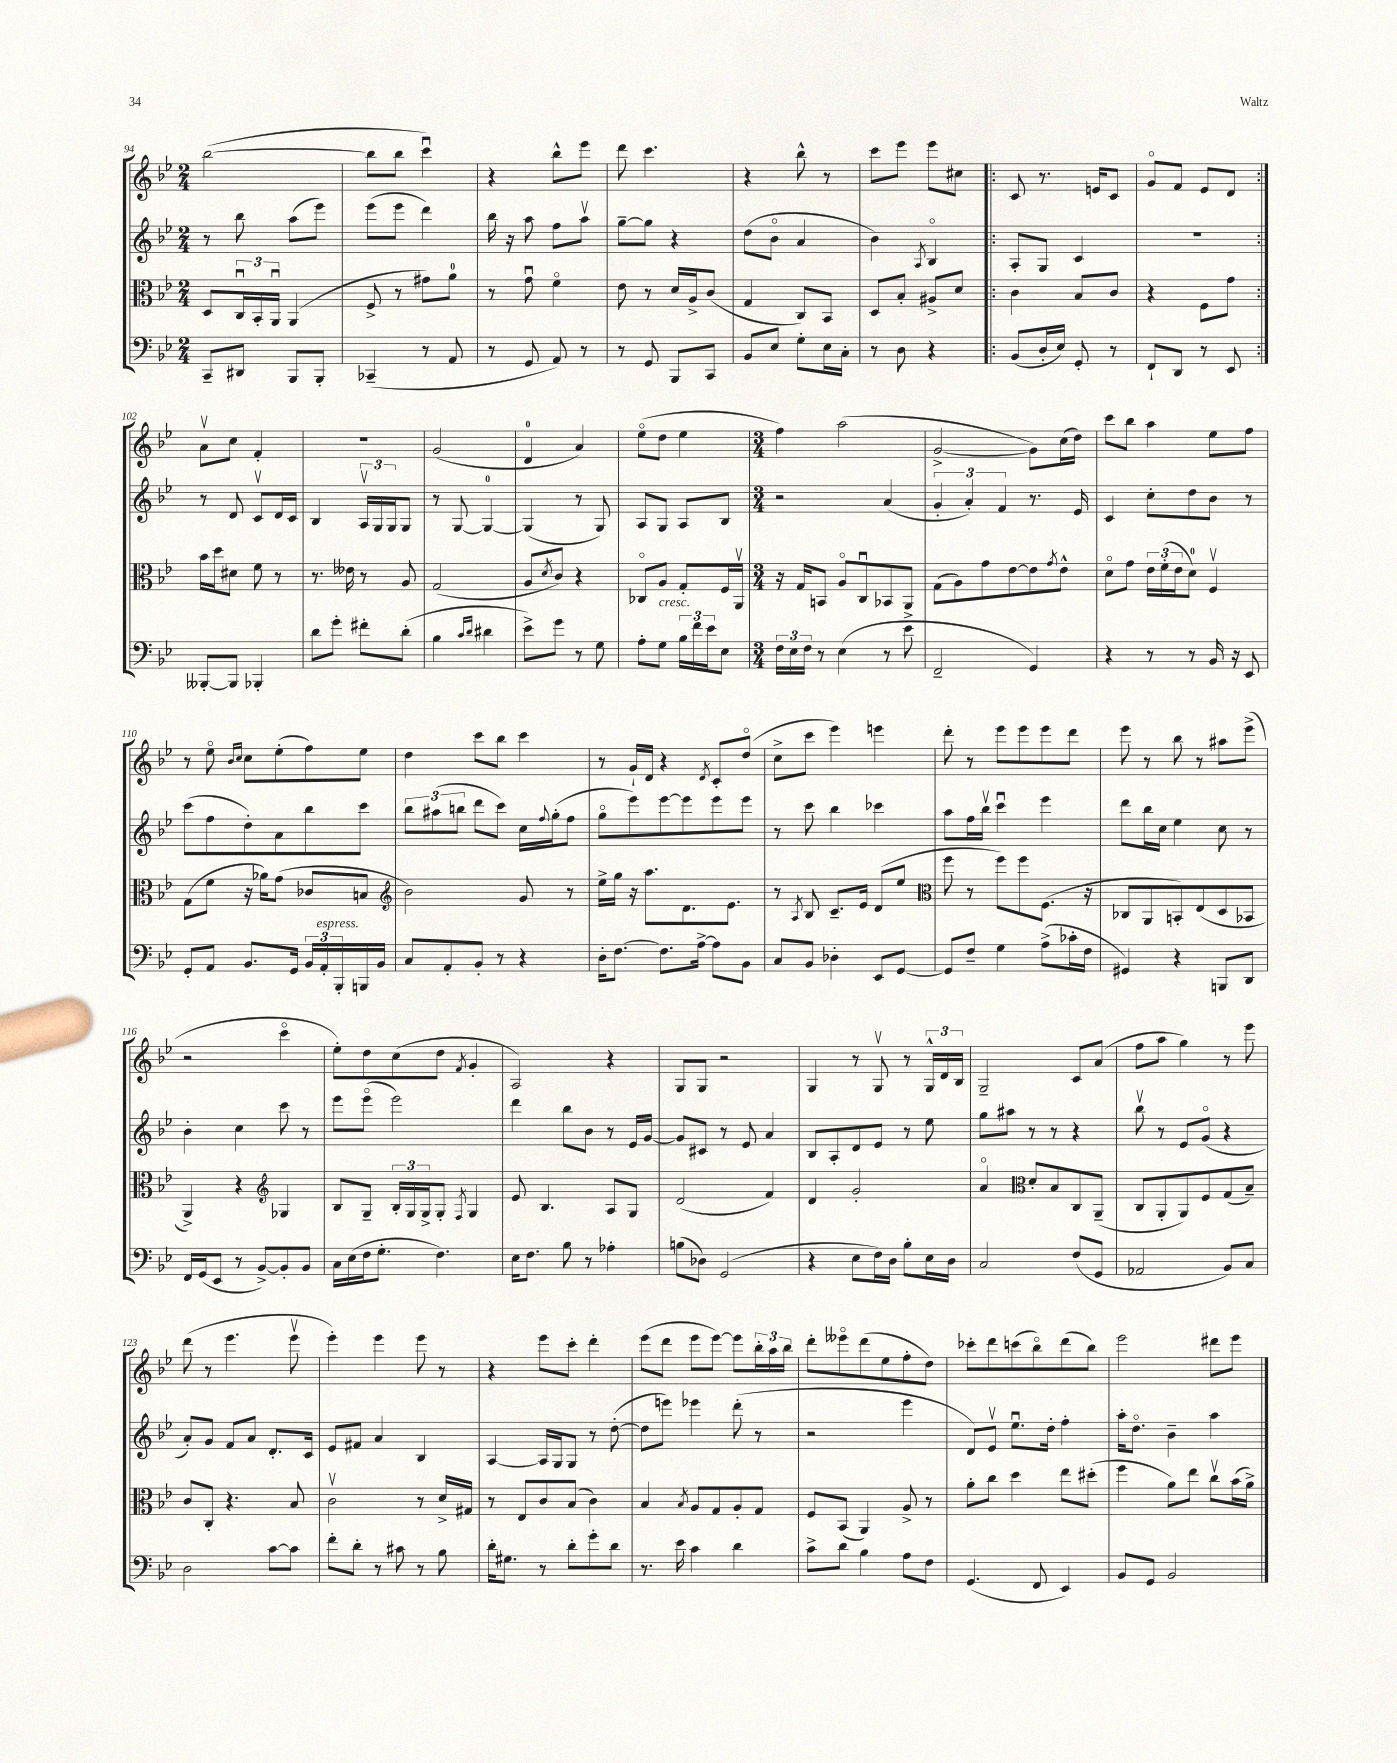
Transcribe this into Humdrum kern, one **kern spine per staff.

**kern	**kern	**kern	**kern
*part4	*part3	*part2	*part1
*staff4	*staff3	*staff2	*staff1
*clefF4	*clefC3	*clefG2	*clefG2
*k[b-e-]	*k[b-e-]	*k[b-e-]	*k[b-e-]
*M2/4	*M2/4	*M2/4	*M2/4
=94	=94	=94	=94
8CC~/L	8D/L	8r	([2bb-\
8DD#X/J	24Cu/L	8bb-\	.
.	24BB-'/	.	.
.	24AAu/JJ	.	.
8BBB-/L	(4AA/	(8aa\L	.
8BBB-'/J	.	8eee-\J)	.
=95	=95	=95	=95
(4CC-X~/	8F^/	(8eee-\L	8bb-\L]
.	8r	8eee-\J	8bb-\J
8r	8g#X\L)	4ddd\)	4cccu\)
8AA/	8a\J	.	.
=96	=96	=96	=96
8r	8r	16bb-\	4r
.	.	16r	.
8GG/	8gu\	8aa\	.
8AA/)	4f\	8ff\L	8bb-^^\L
8r	.	8aav\J	8eee-\J
=97	=97	=97	=97
8r	8e-\	[8gg~\L	8ddd\
8GG/	8r	8gg\J]	4.ccc\
8BBB-/L	16d/LL	4r	.
.	16A^/J	.	.
8CC/J	(8c/J	.	.
=98	=98	=98	=98
8BB-/L	4G/	(8dd\L	4r
8E-/J	.	8b-\J	.
8G'\L	8C/L)	4a/	8bb-^^\
16E-\L	8BB-/J	.	8r
16C'\JJ	.	.	.
=99	=99	=99	=99
8r	8D/L	4b-\)	8ccc\L
8D\	8B-'/J	.	8eee-\J
.	.	8qA/	.
4r	8A#X^/L	4B-/	8eee-\L
.	8d/J	.	8cc#X\J
=100!|:	=100!|:	=100!|:	=100!|:
(8BB-/L	4c\	8A'/L	8c/
16D'/L	.	8G/J	8.r
16E-/JJ)	.	.	.
8GG'/	8B-/L	4c/	.
.	.	.	16en/KL
8r	8c/J	.	8c/J
=101	=101	=101	=101
8FF`/L	4r	2r	8g/L
8DD/J	.	.	8f/J
8r	8F\L	.	8e-/L
8EE-/	8g\J	.	8d/J
!!LO:LB:g=z
=102:|!	=102:|!	=102:|!	=102:|!
[8BBB--X'/L	16b-\LL	8r	8av\L
.	16dd\J	.	.
8BBB--/J]	8d#X\J	8d/	8cc\J
4BBB-X'/	8f\	8cv/L	4f'/
.	8r	16d/L	.
.	.	16c/JJ	.
=103	=103	=103	=103
8d\L	8.r	4B-/	2r
8g'\J	.	.	.
.	16e--X\	.	.
8f#X'\L	8r	24Av/LL	.
.	.	24G/	.
.	.	24G/J	.
(8d'\J	8A/	8G/J	.
=104	=104	=104	=104
4B-\	(2G/	8r	(2g/
.	.	[8G/	.
16qqc/LL	.	.	.
16qqd/JJ	.	.	.
4d#X\	.	4G/_	.
=105	=105	=105	=105
8e-^\L)	8A/L	(4G/]	4d/
.	8qd/	.	.
8g\J	8c/J)	.	.
8r	4r	8r	4a/)
8G\	.	8G/)	.
=106	=106	=106	=106
8A'\L	8C-X/L	8A/L	(8ee-\L
!LO:TX:a:i:t=cresc.	!	!	!
8G\J	8A/J	8G/J	8dd\J
24B-\LL	8G'/L	8A/L	4ee-\
24f\	.	.	.
24e-\J	.	.	.
8E-\J	16F/L	8B-/J	.
.	16AAv/JJ	.	.
=107	=107	=107	=107
*M3/4	*M3/4	*M3/4	*M3/4
24F\LL	16r	2r	4ff\)
24E-\	.	.	.
.	16G/KL	.	.
24F\JJ	.	.	.
8r	8BBn/J	.	.
(4E-\	8A/L	.	(2aa\
.	8Cu/	.	.
8r	8BB-X/	(4a/	.
8e-\	8AA^/J	.	.
=108	=108	=108	=108
2FF~/	(8G\L	6g'/	[2g^/
.	8A\)	.	.
.	.	6a'/)	.
.	8g\	.	.
.	.	6f/	.
.	[8e-\	.	.
4GG/)	8e-\]	8.r	8g\L])
.	8qg/	.	.
.	8e-^^\J	.	(16cc\L
.	.	16e-/	16dd\JJ)
=109	=109	=109	=109
4r	8d\L	4c/	8ccc\L
.	8g\J	.	8bb-\J
8r	24e-\LL	8cc'\L	4aa\
.	(24f'\	.	.
.	24e-\J	.	.
8r	8d\J)	8dd\	.
16BB-/	4Fv/	8b-\J	8ee-\L
16r	.	.	.
8EE-/	.	8r	8ff\J
!!LO:LB:g=z
=110	=110	=110	=110
8GG'/L	(8G\L	(8ccc\L	8r
8AA/J	8f\J	8ff\	8ee-\
.	.	.	16qqb-/LL
.	.	.	16qqcc/JJ
8.BB-/L	16r	8dd'\)	8cc\L
.	16a-X\KL)	.	.
.	(8g\J	8a\	(8ee-'\
16GG/Jk	.	.	.
24BB-/LL	8c-X/L	8bb-\	8ff\)
!LO:TX:a:i:t=espress.	!	!	!
24AA'/	.	.	.
24BBB-'/	.	.	.
16BBBn/	8Bn/J	8ccc\J	8ee-\J
16BB-/JJ	.	.	.
=111	=111	=111	=111
*	*clefG2	*	*
8C/L	2b-\)	12bb-\L	4dd\
.	.	(12aa#X\	.
8AA'/	.	.	.
.	.	12bbn\J	.
8BB-'/J	.	8ddd\L	8ccc\L
8r	.	8ccc\J)	8bb-\J
4r	8g/	16cc\LL	4ccc\
.	.	8qqff/	.
.	.	(16gg'\J	.
.	8r	8ff\J	.
=112	=112	=112	=112
16D'\KL	16ee-^\LL	8gg\L	8r
[8.F\J	16gg\JJ	.	.
.	16r	8eee-\)	16g`/LL
.	8.aa\L	.	16d/JJ
8.F\L]	.	[8eee-\	4r
.	8.d\	8eee-\]	.
[16A^\Jk	.	.	.
.	.	.	8qd/
8A\L]	.	8eee-\	8c'/L
.	8.e-\J	.	.
8BB-\J	.	8eee-\J	(8dd/J
=113	=113	=113	=113
8C/L	8r	8r	8cc^\L
.	8qA/	.	.
8BB-/J	8B-/	8ccc\	8ccc\J
4D-X'\	8.c~/L	4bb-\	4eee-\)
.	16e-/Jk	.	.
8EE-/L	(8d/L	4ccc-X\	4eeen\
[8GG/J	8ee-/J	.	.
=114	=114	=114	=114
*	*clefC3	*	*
8GG/L]	8ff\	8aa\L	8ddd'\
8F~/J	8r	16ff\L	8r
.	.	16bb-v\JJ	.
4G\	8ff\L)	4cccu\	8eee-\L
.	8ff\	.	8eee-\
(8A^\L	(8.F\J	4eee-\	8eee-\
16c-X'\L	.	.	8ddd\J
16F\JJ	16r	.	.
=115	=115	=115	=115
4GG#X/)	8C-X/L	8ddd\L	8eee-\
.	8AA/	16bb-\L	8r
.	.	16cc\JJ	.
4r	8BBn'/)	4ee-\	8bb-\
.	(8E-/	.	8r
8BBBn/L	8D/	8cc\	8aa#X\L
8DD/J	8BB-X/J	8r	(8eee-^\J
!!LO:LB:g=z
=116	=116	=116	=116
16FF/LL	4AA^/)	4b-'\	2r
(16GG/J	.	.	.
8EE-/J	.	.	.
8r	4r	4cc\	.
[8BB-^/L)	.	.	.
*	*clefG2	*	*
8BB-'/]	4G-X/	8ccc\	4ccc\
8BB-/J	.	8r	.
=117	=117	=117	=117
16C\LL	8B-/L	8eee-\L	8ee-'\L)
(16E-\	.	.	.
16F\J	8G~/J	(8eee-\J	8dd\
8.G'\J	.	.	.
.	24B-'/LL	2eee-\)	(8cc\
.	24G/	.	.
.	24G^/J	.	.
4.F\)	8G'/J	.	8dd\J
.	8qF/	.	8qf/
.	4G/	.	4g'/
=118	=118	=118	=118
16E-\KL	8e-/	4ddd\	2A/)
8.F\J	.	.	.
.	4.B-/	.	.
8B-\	.	8bb-\L	.
8r	.	8b-\J	.
4A-X'\	8A/L	8r	4r
.	8G/J	16e-/LL	.
.	.	[16g/JJ	.
=119	=119	=119	=119
(8Bn\L	(2d/	8g/L]	8G/L
8D-X\J)	.	8c#X/J	8G/J
(2GG/	.	8r	2r
.	.	8e-/	.
.	4f/)	4a/	.
=120	=120	=120	=120
4r	4d/	8B-/L	4G/
.	.	8A'/	.
8E-\L	2g'/	8d/	8r
16F\L)	.	8e-/J	8Gv/
16D\JJ	.	.	.
8B-'\L	.	8r	8r
16E-\L	.	8ee-\	24G^^/LL
.	.	.	24d/
16D\JJ	.	.	.
.	.	.	24B-/JJ
=121	=121	=121	=121
2C/	4a/	8gg\L	2G~/
.	.	8aa#X\J	.
*	*clefC3	*	*
.	8d'/L	8r	.
.	8B-/	8r	.
(8F/L	8C/	4r	8c/L
8GG/J	(8AA~/J	.	(8a/J
=122	=122	=122	=122
2AA-X/	8C/L	8bb-v\	8ff\L
.	8AA'/	8r	8aa\J
.	8AA/)	8e-/L	4gg\)
.	8F/	(8g/J	.
8BB-/L)	(8G/	4r	8r
8C/J	8B-~/J)	.	8eee-\
!!LO:LB:g=z
=123	=123	=123	=123
2D\	8c/L	8a'/L)	(8ddd\
.	8C'/J	8g/J	8r
.	4.r	8f/L	4.eee-\
.	.	8a/J	.
[8c\L	.	8.d'/L	.
8c\J]	8B-/	.	8eee-v\
.	.	16c/Jk	.
=124	=124	=124	=124
8f'\L	2cv\	8e-/L	4eee-'\)
8d'\J	.	8f#X/J	.
8r	.	4a/	4eee-\
8c#X\	.	.	.
8r	8r	4B-/	8eee-\
8B-\	16d^/LL	.	8r
.	16G#X/JJ	.	.
=125	=125	=125	=125
16d'\KL	8r	[4A/	4r
8.G#X\J	.	.	.
.	8E-/L	.	.
8r	8c/	16A/LL]	8eee-\L
.	.	16G/J	.
8d'\L	(8B-/J	8G/J	8ccc'\J
8g'\	4c\)	8r	4ddd'\
8d\J	.	([8dd'\	.
=126	=126	=126	=126
8.r	4B-/	8dd\L]	(8eee-\L
.	.	8eeen\J)	8ddd\J
16e-\	.	.	.
.	8qB-/	.	.
4c\	8A/L	4eee-X\	8eee-\L
.	8G/	.	[8eee-\J)
4d\	8A'/	(8ddd'\	8eee-\L]
.	8G/J	8r	24bb-'\L
.	.	.	24aa\
.	.	.	24bb-\JJ
=127	=127	=127	=127
8c^\L	8F/L	2r	8ddd'\L
8d\J	(8BB-/J	.	8eee--X\
4B-\	4AA/)	.	(8ddd\
.	.	.	8ee-\
8A\L	8A^/	4eee-\	8ff'\
8F\J	8r	.	8dd\J)
=128	=128	=128	=128
(4.GG/	8a'\L	8d/L)	8ccc-X'\L
.	8cc\J	8e-v/J	8ddd\
.	4dd\	8.ee-u\L	(8cccn\
8FF/	.	.	8bb-\)
.	.	16dd'\Jk	.
4EE-/)	8ee-\L	4ff'\	(8ddd\
.	(8dd#X'\J	.	8bb-\J)
=129	=129	=129	=129
8BB-/L	4ff\	16aa'\KL	2eee-\
.	.	8.dd\J	.
8GG/J	.	.	.
2BB-/	8a\L)	4b-~\	.
.	8ee-\J	.	.
.	8ccv\L	4aa\	8ddd#X\L
.	(16b-\L	.	8eee-\J
.	16a^\JJ)	.	.
==	==	==	==
*-	*-	*-	*-
